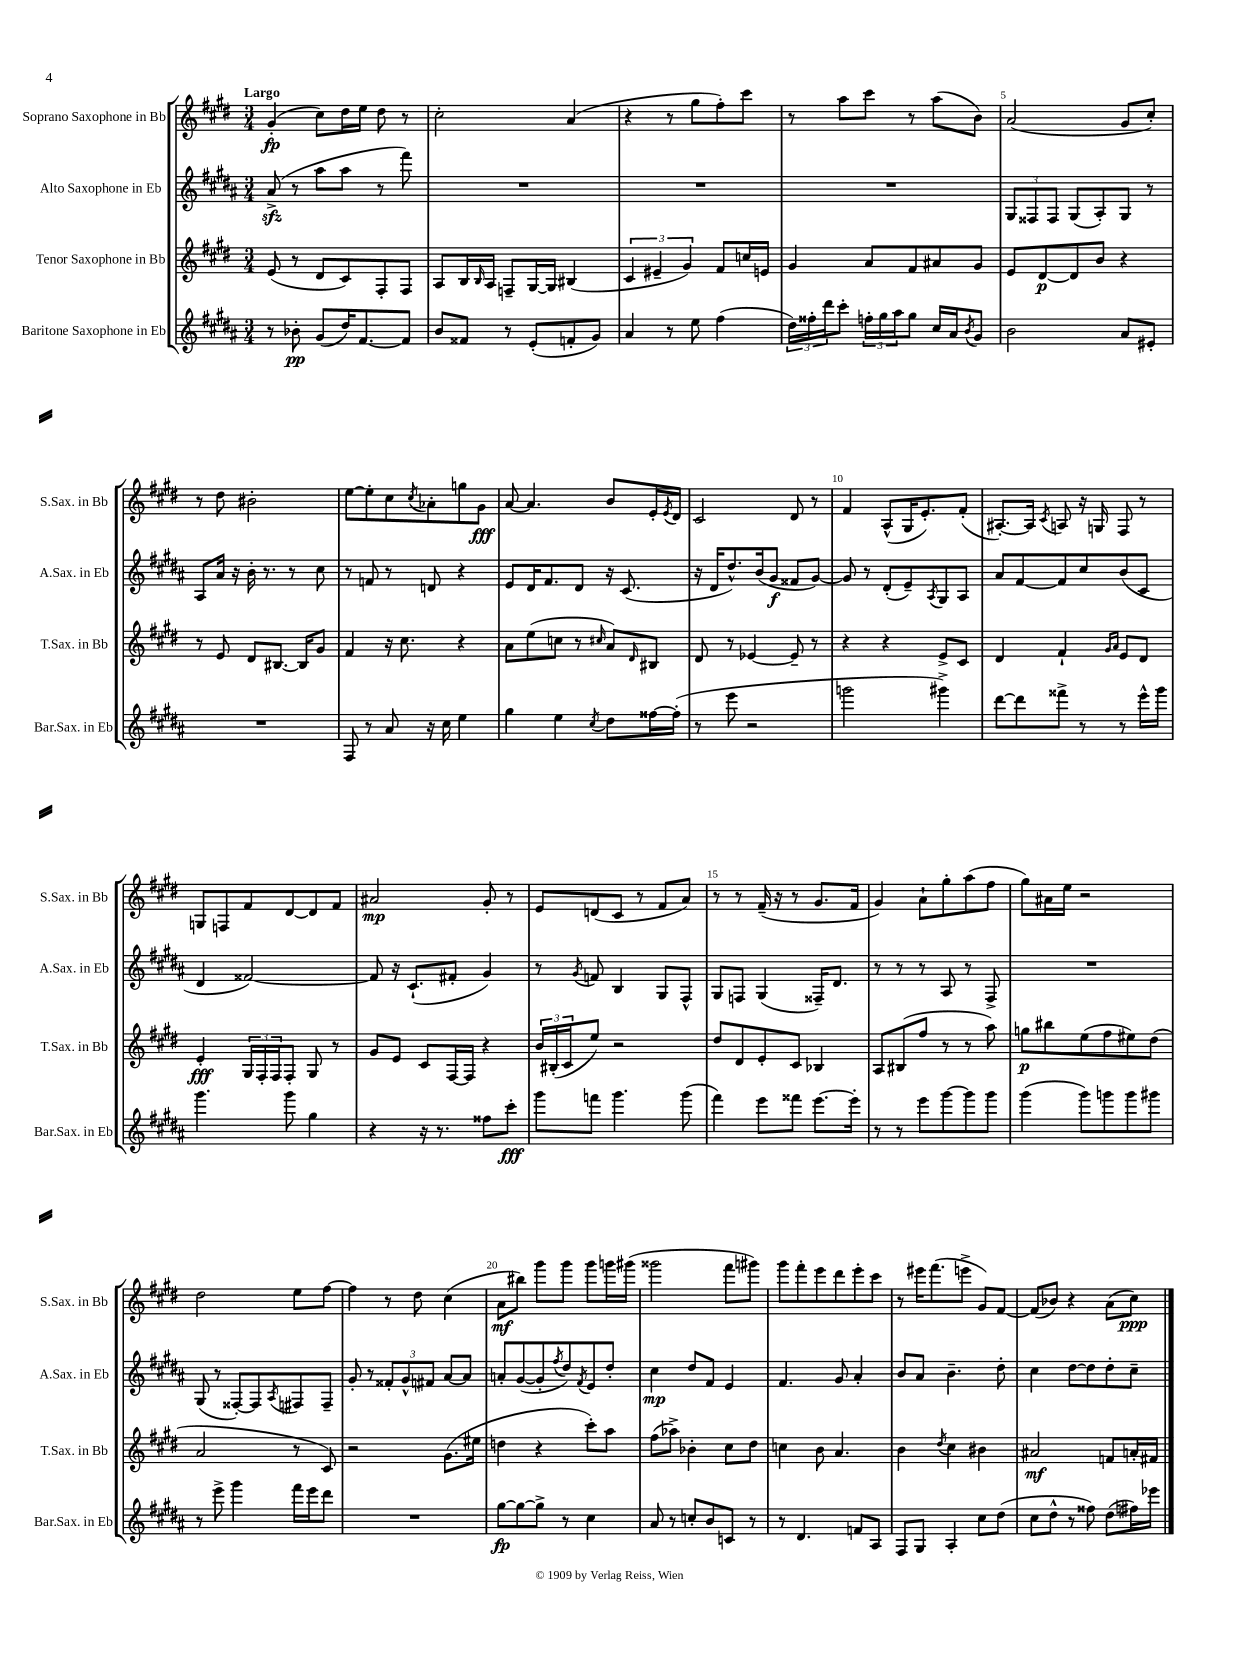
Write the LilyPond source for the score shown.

<<
\new StaffGroup <<
\new Staff = "s0" \with { instrumentName = "Soprano Saxophone in Bb" shortInstrumentName = "S.Sax. in Bb" } {
    \clef treble \key e \major \numericTimeSignature \time 3/4 \tempo "Largo"
    gis'4-.\fp( cis''8) dis''16 e''16 dis''8 r8 |
    cis''2-. a'4( |
    r4 r8 gis''8 fis''8-.) cis'''8 |
    r8 a''8 cis'''8 r8 a''8( b'8) |
    a'2( gis'8 cis''8-.) |
    r8 dis''8 bis'2-. |
    e''8~ e''8-. cis''8 \acciaccatura { cis''8 } aes'8-. g''8 gis'8\fff |
    a'8~ a'4. b'8 e'16-. \acciaccatura { e'8 } dis'16 |
    cis'2 dis'8 r8 |
    fis'4 a8-^( gis16 e'8.-.) fis'8-.( |
    ais8.~-.) ais16 \acciaccatura { cis'8 } a8 r16 g16 fis8 r8 |
    g8 f8 fis'8 dis'8~ dis'8 fis'8 |
    ais'2\mp gis'8-. r8 |
    e'8 d'8( cis'8 r8 fis'8 a'8) |
    r8 r8 fis'16--( r16 r8 gis'8. fis'16 |
    gis'4) a'8-! gis''8-. a''8( fis''8 |
    gis''8) ais'16 e''16 r2 |
    dis''2 e''8 fis''8~ |
    fis''4 r8 dis''8 cis''4( |
    a'8\mf bis''8) gis'''8 gis'''8 gis'''8 g'''16 gis'''16( |
    gisis'''2 fis'''8 gis'''8) |
    gis'''8 fis'''8-. e'''8 dis'''8 e'''8-. cis'''8 |
    r8 eis'''16 fis'''8.( e'''8-> gis'8) fis'8~ |
    fis'8( bes'8) r4 a'8( cis''8\ppp) \bar "|." |
}
\new Staff = "s1" \with { instrumentName = "Alto Saxophone in Eb" shortInstrumentName = "A.Sax. in Eb" } {
    \clef treble \key b \major \numericTimeSignature \time 3/4
    ais'8->\sfz( r8 ais''8 ais''8 r8 fis'''8) |
    R2. |
    R2. |
    R2. |
    \tuplet 3/2 { gis8 fisis8 fisis8 } gis8( ais8-.) gis8 r8 |
    ais8 ais'16 r16 b'16-. r8. r8 cis''8 |
    r8 f'8 r8 d'8 r4 |
    e'8 dis'16 fis'8. dis'8 r16 cis'8.( |
    r16 dis'16 dis''8.-^) b'16( gis'8\f fisis'8 gis'8~) |
    gis'8 r8 dis'8-.( e'8--) \acciaccatura { ais8 } gis8 ais8 |
    ais'8 fis'8~ fis'8 cis''8 b'8( cis'8 |
    dis'4 fisis'2~) |
    fisis'8 r16 cis'8.-!( fis'8-. gis'4) |
    r8 \acciaccatura { gis'8 } f'8 b4 gis8 fis8-^ |
    gis8 f8 gis4( fisis16--) dis'8. |
    r8 r8 r8 ais8 r8 fis8-> |
    R2. |
    gis8( r8 fisis8~-.) fisis8 \acciaccatura { ais8 } fis8 fis8-- |
    gis'8-. r8 \tuplet 3/2 { fisis'8-. gis'8-^ fis'8 } ais'8~ ais'8 |
    a'8-. gis'8~( gis'8-. \acciaccatura { fis''8 } dis''8) \acciaccatura { fis'8 } e'8 dis''8-. |
    cis''4\mp dis''8 fis'8 e'4 |
    fis'4. gis'8 ais'4-. |
    b'8 ais'8 b'4.-- dis''8-. |
    cis''4 dis''8~ dis''8 dis''8-. cis''8-- \bar "|." |
}
\new Staff = "s2" \with { instrumentName = "Tenor Saxophone in Bb" shortInstrumentName = "T.Sax. in Bb" } {
    \clef treble \key e \major \numericTimeSignature \time 3/4
    e'8( r8 dis'8 cis'8) fis8-. fis8 |
    a8 b16 \grace { b16 } a16 f8-- gis16~ gis16 bis4( |
    \tuplet 3/2 { cis'4 eis'4-- gis'4) } fis'8 c''16 e'16 |
    gis'4 a'8 fis'8 ais'8 gis'8 |
    e'8 dis'8~\p dis'8 b'8 r4 |
    r8 e'8 dis'8 bis8.~ bis16 gis'8 |
    fis'4 r16 cis''8. r4 |
    a'8 e''8( c''8 r8 \grace { cis''16 } a'8) \grace { dis'16 } bis8 |
    dis'8 r8 ees'4~ ees'8-- r8 |
    r4 r4 e'8-> cis'8 |
    dis'4 fis'4-! \grace { gis'16 a'16 } e'8 dis'8 |
    e'4-.\fff \tuplet 3/2 { gis16 fis16-. fis16 } fis8-. gis8 r8 |
    gis'8 e'8 cis'8 fis16~ fis16 r4 |
    \tuplet 3/2 { b'16 bis16-.( cis'16 } e''8) r2 |
    dis''8 dis'8 e'8-. cis'8 bes4 |
    a8 bis8( fis''8 r8 r8 a''8) |
    g''8\p bis''8 e''8( fis''8 eis''8) dis''8( |
    a'2 r8 cis'8) |
    r2 gis'8.( eis''16 |
    d''4 r4 cis'''8-.) a''8 |
    fis''8( aes''8->) bes'4-. cis''8 dis''8 |
    c''4 b'8 a'4. |
    b'4 \acciaccatura { dis''8 } cis''4 bis'4 |
    ais'2\mf f'8 a'16-. fis'16 \bar "|." |
}
\new Staff = "s3" \with { instrumentName = "Baritone Saxophone in Eb" shortInstrumentName = "Bar.Sax. in Eb" } {
    \clef treble \key b \major \numericTimeSignature \time 3/4
    r8 bes'8-.\pp gis'8( dis''16) fis'8.~ fis'8 |
    b'8 fisis'8 r8 e'8-.( f'8-. gis'8) |
    ais'4 r8 e''8 fis''4( |
    \tuplet 3/2 { dis''16) fisis''16-. dis'''16 } cis'''8-. \tuplet 3/2 { f''16-. gis''16 ais''16 } gis''8 cis''16 ais'16 \acciaccatura { b'8 } gis'8 |
    b'2 ais'8 eis'8-. |
    R2. |
    fis8 r8 ais'8 r16 cis''16 e''4 |
    gis''4 e''4 \acciaccatura { cis''8 } dis''8 fisis''16~ fisis''16-.( |
    r8 e'''8 r2 |
    g'''2 gis'''4->) |
    dis'''8~ dis'''8 fisis'''8-> r8 r8 e'''16-^ gis'''16 |
    gis'''4. gis'''8 gis''4 |
    r4 r16 r8. fisis''8 cis'''8-.\fff |
    gis'''8 f'''8 gis'''4. gis'''8( |
    fis'''4) e'''8 fisis'''8 e'''8.~ e'''16-. |
    r8 r8 e'''8 gis'''8~ gis'''8 gis'''8 |
    gis'''4( gis'''8) g'''8 g'''8 gis'''8 |
    r8 e'''8-> gis'''4 fis'''16 e'''16 dis'''8 |
    R2. |
    gis''8~\fp gis''8~ gis''8-> r8 cis''4 |
    ais'8 r8 c''8-. b'8 c'8 r8 |
    r8 dis'4. f'8 ais8 |
    fis8 gis8 ais4-. cis''8 dis''8( |
    cis''8 dis''8-^ r8 fisis''8) dis''8( fis''16) ees'''16 \bar "|." |
}
>>
>>
\layout { \context { \Score \override BarNumber.break-visibility = ##(#f #t #t) barNumberVisibility = #(every-nth-bar-number-visible 5) } }
